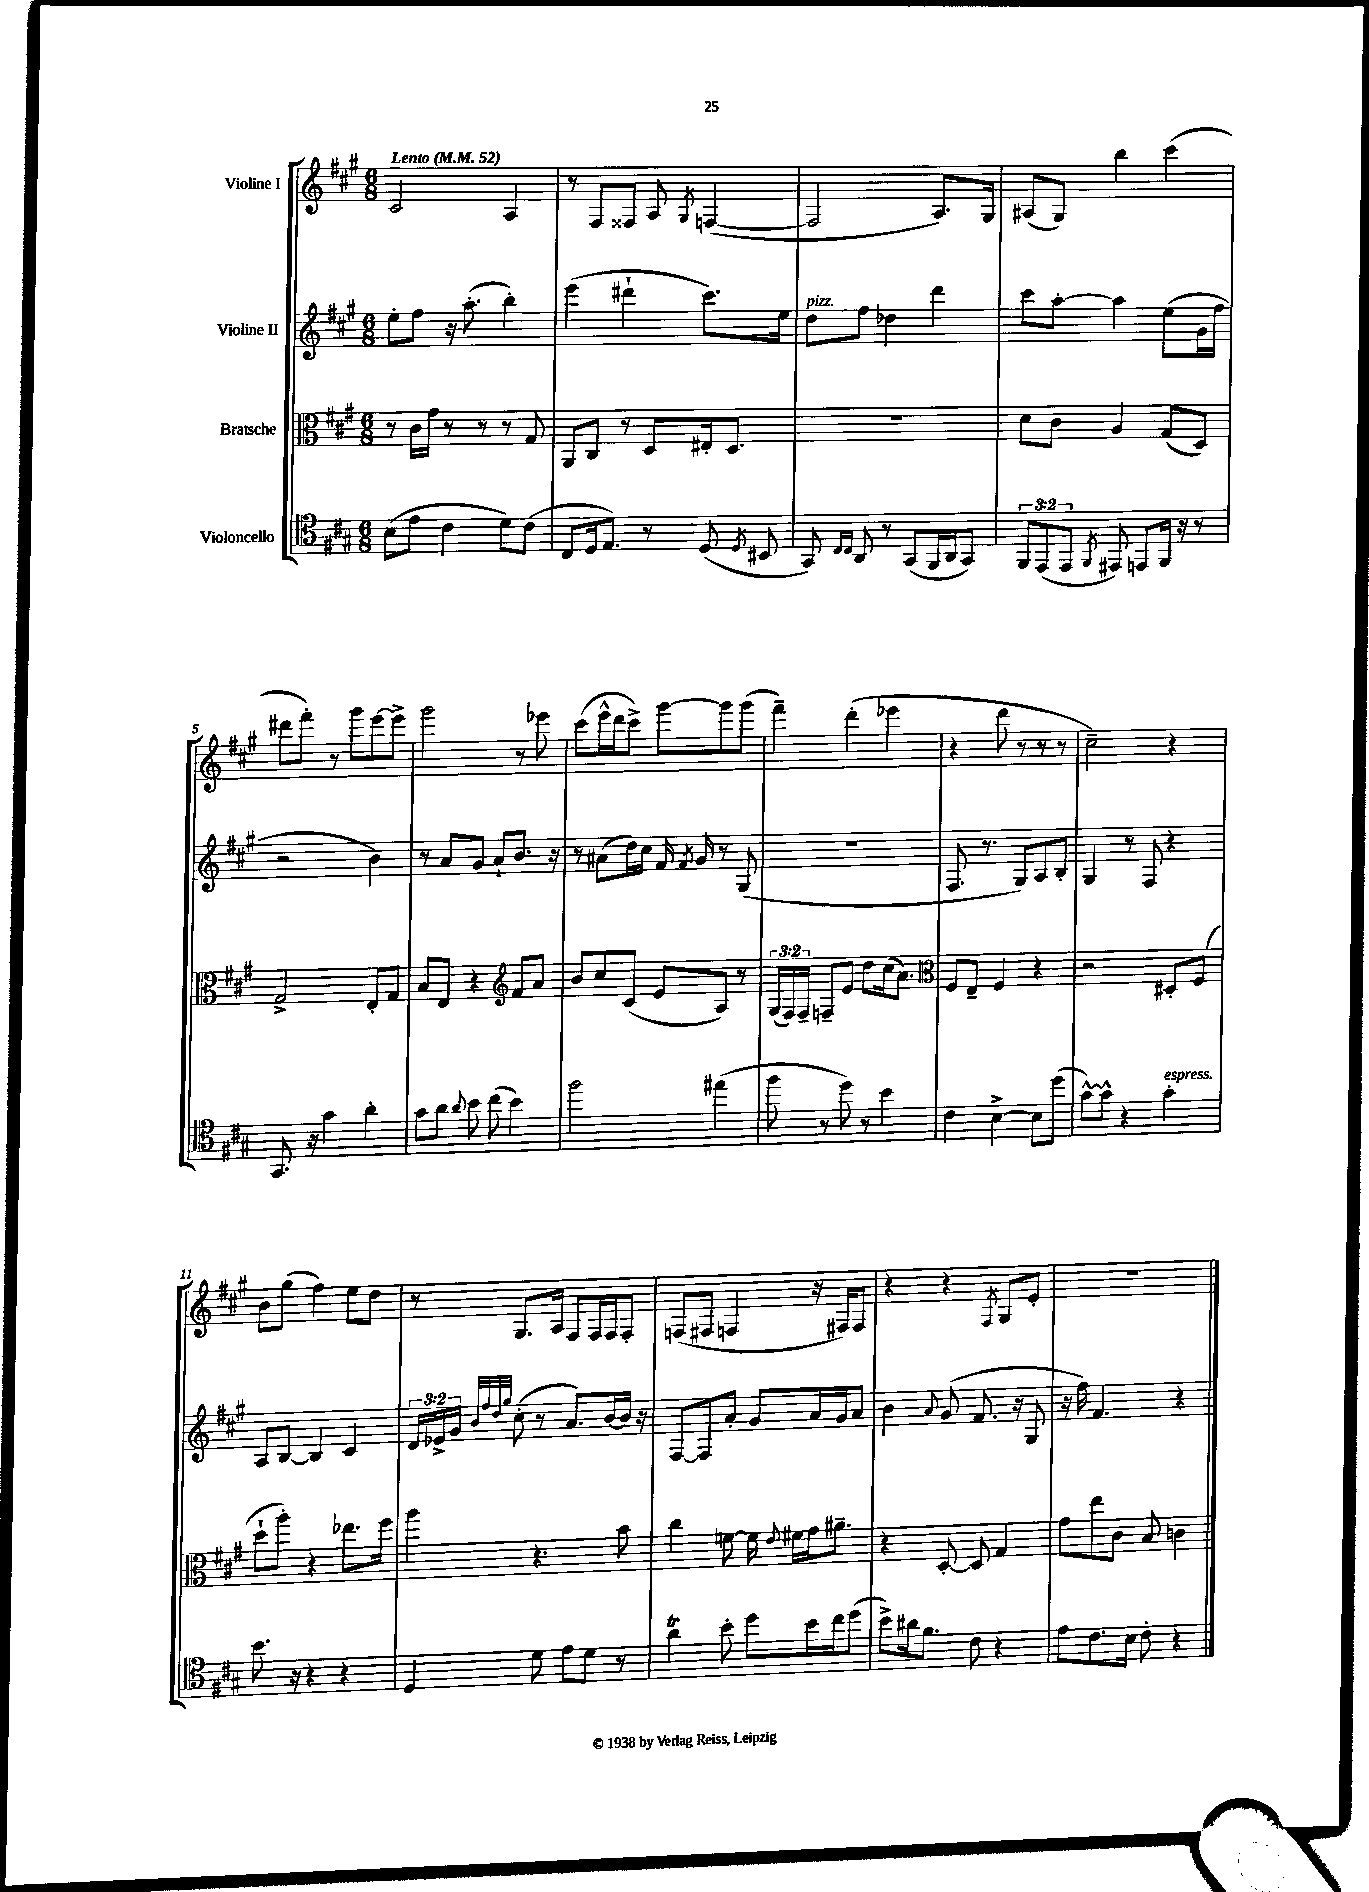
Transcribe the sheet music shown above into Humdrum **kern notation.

**kern	**kern	**kern	**kern
*part4	*part3	*part2	*part1
*staff4	*staff3	*staff2	*staff1
*I"Violoncello	*I"Bratsche	*I"Violine II	*I"Violine I
*clefC4	*clefC3	*clefG2	*clefG2
*k[f#c#g#]	*k[f#c#g#]	*k[f#c#g#]	*k[f#c#g#]
*M6/8	*M6/8	*M6/8	*M6/8
*MM52	*MM52	*MM52	*MM52
=1	=1	=1	=1
!	!	!	!LO:TX:a:B:t=Lento
(8B\L	8r	8ee'\L	2c#/
8e\J	16c#\LL	8ff#\J	.
.	16g#\JJ	.	.
4c#\	8r	16r	.
.	.	(8.aa'\	.
.	8r	.	.
8d\L)	8r	4bb'\)	4A/
(8c#\J	8G#/	.	.
=2	=2	=2	=2
8C#/L	8AA/L	(4eee\	8r
16D/k	8C#/J	.	8F#/L
8.E/J)	.	.	.
.	8r	4ddd#X`\	8F##X/J
8r	8D/L	.	8A/
.	.	.	8qG#/
(8D/	16E#X'/k	8.ccc#\L)	([4Fn/
.	8.D/J	.	.
8qD/	.	.	.
8BB#X/	.	.	.
.	.	16ee\Jk	.
=3	=3	=3	=3
!	!	!LO:TX:a:i:t=pizz.	!
8GG#/)	2.r	8dd\L	2F/]
16qqC#/LL	.	.	.
16qqC#/JJ	.	.	.
8AA/	.	8ff#\J	.
8r	.	4dd-X\	.
(8GG#/L	.	.	.
16FF#/L	.	4ddd\	8.A/L)
16AA/J	.	.	.
8GG#/J)	.	.	.
.	.	.	16G#/Jk
=4	=4	=4	=4
12FF#/L	8d\L	8ccc#\L	(8A#X/L
(12EE/	.	.	.
.	8c#\J	[8aa'\J	8G#/J)
12EE/J	.	.	.
8qFF#/	.	.	.
8EE#X/)	4A/	4aa\]	4bb\
8EEn/L	.	.	.
16FF#/Jk	(8G#/L	(8ee\L	(4ccc#\
16r	.	.	.
8r	8D/J)	16g#\L	.
.	.	16ff#\JJ	.
!!LO:LB:g=z
=5	=5	=5	=5
8.GG#/	2G#^/	2r	8ddd#X\L
.	.	.	8fff#'\J)
16r	.	.	.
4g#\	.	.	8r
.	.	.	8ggg#\L
4a'\	8E'/L	4b\)	[8eee\
.	8G#/J	.	8eee^\J]
=6	=6	=6	=6
8g#\L	8B/L	8r	2ggg#\
8a\J	8E/J	8a/L	.
8qqa/	.	.	.
8b\	4r	8g#/J	.
(8cc#\	.	8a`/L	.
*	*clefG2	*	*
4b\)	8f#/L	8.b/J	8r
.	8a/J	.	8eee-X\
.	.	16r	.
=7	=7	=7	=7
2ff#\	8b/L	8r	(8ccc#\L
.	8cc#/	(8a#X\L	16eee^^\L
.	.	.	16ddd\J
.	(8c#/J	16dd\L)	8ccc#^\J)
.	.	16cc#\JJ	.
.	8e/L	16f#/	[8ggg#\L
.	.	8qf#/	.
.	.	16g#/	.
(4ee#X\	8A/J)	8r	8ggg#\]
.	8r	(8G#/	(8ggg#\J
=8	=8	=8	=8
8ff#\	(24G#/LL	2.r	4fff#~\)
.	24F#/)	.	.
.	24F#~/JJ	.	.
8r	8Fn~/L	.	.
8dd\)	8e/J	.	(4ddd'\
8r	8dd\L	.	.
4b\	(16cc#\k	.	4eee-X\
.	8.a\J)	.	.
=9	=9	=9	=9
*	*clefC3	*	*
4c#\	8F#/L	8.F#/	4r
.	8E~/J	.	.
.	.	8.r	.
[4B^\	4F#/	.	8ddd\
.	.	8G#/L)	8r
8B\L]	4r	8A/	8r
(8dd\J	.	8B'/J	8r
=10	=10	=10	=10
[8g#^^\L)	2r	4G#/	2cc#~\)
8g#^^\J]	.	.	.
4r	.	8r	.
.	.	8F#/	.
!LO:TX:a:i:t=espress.	!	!	!
4g#'\	8D#X'/L	4r	4r
.	(8F#/J	.	.
!!LO:LB:g=z
=11	=11	=11	=11
8.b\	8dd`\L	8A/L	8b\L
.	8aa'\J)	[8B/J	(8gg#\J
16r	.	.	.
4r	4r	4B/]	4ff#\)
4r	8.ee-X\L	4c#/	8ee\L
.	.	.	8dd\J
.	16ff#\Jk	.	.
=12	=12	=12	=12
4D/	4aa\	24d/LL	8r
.	.	24e-X^/	.
.	.	24g#/JJ	.
.	.	32qqb/LLL	.
.	.	32qqff#/	.
.	.	32qqdd/	.
.	.	32qqgg#/JJJ	.
.	.	(8cc#'\	8.G#/L
8d\	4.r	8r	.
.	.	.	16A/Jk
8e\L	.	8.a/L)	8F#/L
8d\J	.	.	16F#/L
.	.	[16b/L	16F#/J
8r	8b\	16b/JJ]	8F#'/J
.	.	16r	.
=13	=13	=13	=13
4aT\	4cc#\	[8F#/L	(8Fn/L
.	.	8F#/]	8F#X/J
8b'\	[8fn\	8a'/J	4Fn/
8dd\L	16f\]	8g#/L	.
.	8qqe/	.	.
.	16f#X\LL	.	.
16b\L	16g#\J	16a/L	16r
16cc#\J	8.a#X~\J	16g#/J	16F#X/KL)
(8dd\J	.	8a/J	8F#/J
=14	=14	=14	=14
8b^\L)	4r	4b\	4r
16a#X\k	.	.	.
8.f#\J	.	.	.
.	.	8qqa/	.
.	[8D'/	(8g#/	4r
8c#\	8D/]	8.f#/	.
.	.	.	8qF#/
4r	4G#/	.	8G#/L
.	.	16r	.
.	.	8G#/	8e'/J
=15	=15	=15	=15
8e\L	8g#\L	16r	2.r
.	.	16ff#\)	.
8.c#\	8ee\	4.f#/	.
.	8c#\J	.	.
16B\Jk	.	.	.
8c#'\	8B/	.	.
4r	4cn\	4r	.
==	==	==	==
*-	*-	*-	*-
